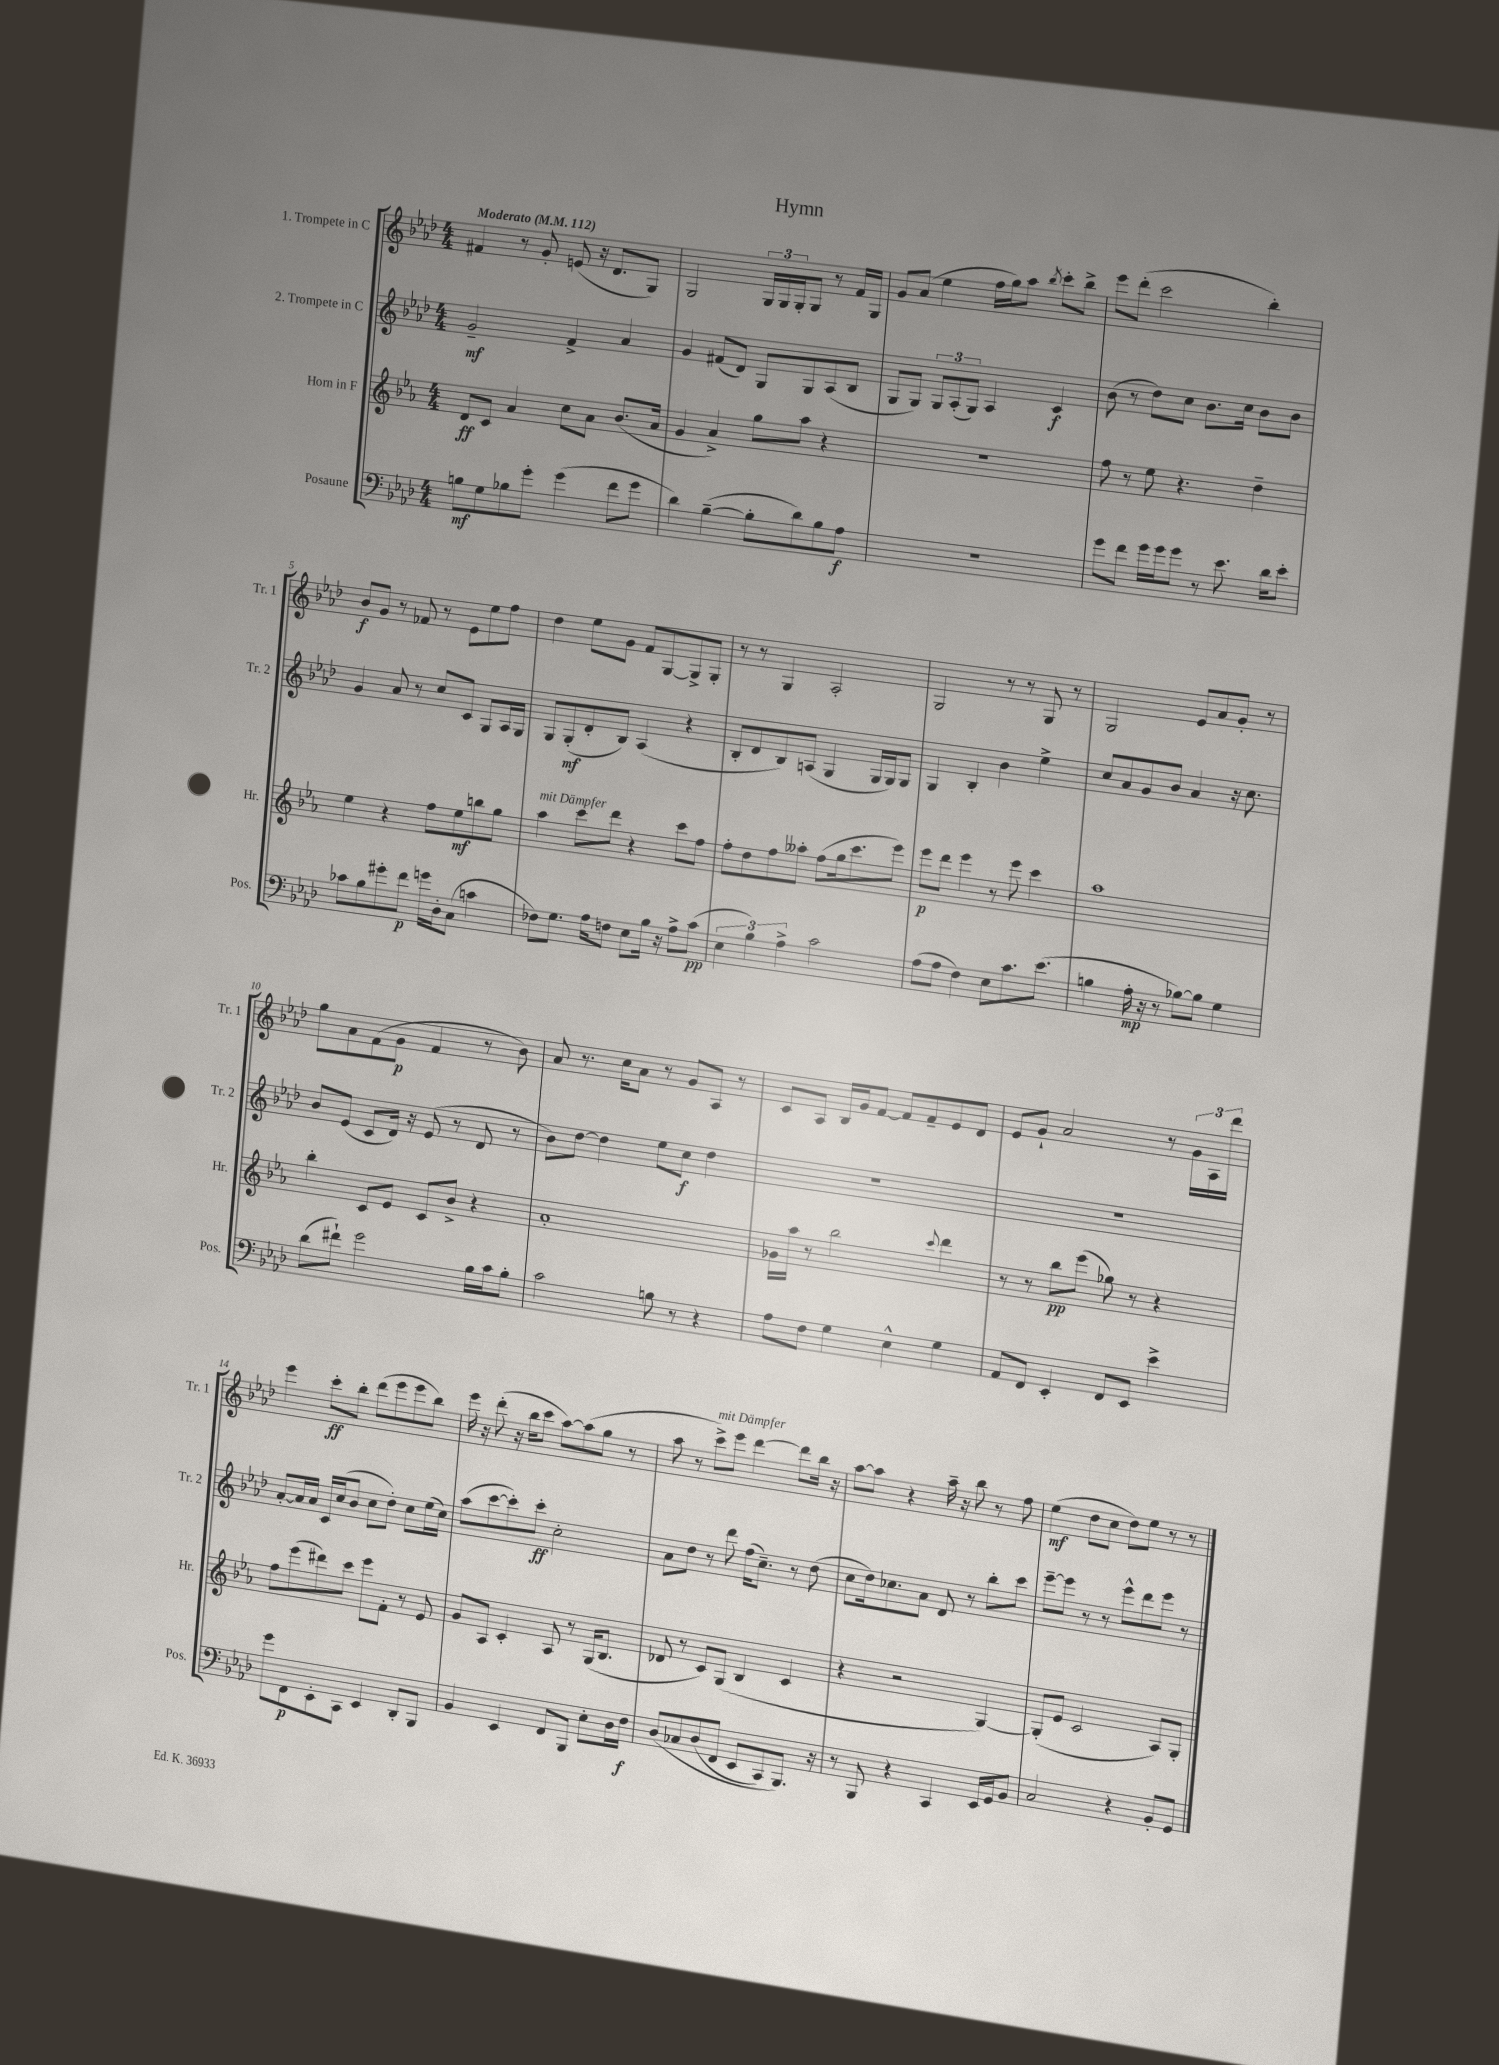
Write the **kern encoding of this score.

**kern	**kern	**kern	**kern
*staff4	*staff3	*staff2	*staff1
*clefF4	*clefG2	*clefG2	*clefG2
*k[b-e-a-d-]	*k[b-e-a-]	*k[b-e-a-d-]	*k[b-e-a-d-]
*M4/4	*M4/4	*M4/4	*M4/4
*MM112	*MM112	*MM112	*MM112
8B\L	8d/L	2g~/	4f#/
8G\	8c/J	.	.
8B-\	4a-/	.	8r
8g'\J	.	.	8g'/
(4g\	8cc\L	4f^/	(8e/
.	8a-\J	.	16r
.	.	.	8.d-/L
8f\L	(8.b-/L	4a-/	.
8g\J	.	.	8G/J)
.	16a-/Jk	.	.
=	=	=	=
4d-\)	4g/	4g/	2G/
([4B-~\	4a-^/)	(8f#/L	.
.	.	8d-/J)	.
8B-'\]L	8gg\L	8G/L	24G/LL
.	.	.	24G/
.	.	.	24G'/J
8d-\)	8aa-\J	8G/	8G/J
8B-\	4r	(8A-/	8r
8A-\J	.	8B-/J	16f/LL
.	.	.	16G/JJ
=	=	=	=
1r	1r	8G/L	8g/L
.	.	8G/J)	(8a-/J
.	.	12G/L	4ee-\
.	.	(12A-'/	.
.	.	12G/J)	.
.	.	4A-/	16ff\LL
.	.	.	16gg\J)
.	.	.	8aa-\J
.	.	.	8qbb-/
.	.	4c/	8ccc'\L
.	.	.	8bb-^\J
=	=	=	=
8g\L	8ff\	(8b-\	8eee-\L
8f\J	8r	8r	(8ddd-'\J
16g\LL	8ee-\	8dd-\L)	2ccc\
16g\J	.	.	.
8g\J	4.r	8cc\J	.
8r	.	8.b-\L	.
8.e-\	.	.	.
.	.	16cc\Jk	.
.	4dd~\	8b-\L	4bb-'\)
16d-\LK	.	.	.
8e-'\J	.	8b-\J	.
=	=	=	=
8c-\L	4ee-\	4g/	8b-/L
8B-\	.	.	8g/J
8g#'\	4r	8a-/	8r
8f\J	.	8r	8f-/
16g\LL	8ff\L	8cc/L	8r
16D-'\J	.	.	.
(8C\J	8ee-\	8c/J	8e-\L
4c\	8bb\	8G/L	8ee-\
.	8gg\J	16A-/L	8ff\J
.	.	16G/JJ	.
=	=	=	=
8F-\L)	4aa-\	8G/L	4dd-\
8.G\J	.	(8G'/	.
.	8ccc\L	8d-'/	8ee-\L
16A-\LK	.	.	.
8F\J	8ddd\J	8B-/J)	8g\J
8E-\L	4r	(4A-/	8f/L
16B-\Jk	.	.	[8G/
16r	.	.	.
8A-^\L	8ccc\L	4r	8G^/]
(8c\J	8ff\J	.	8G'/J
=	=	=	=
6E-\	8ff'\L	8B-'/L	8r
.	8dd\	8d-/	8r
6B-\)	.	.	.
.	8ff\	8B-/)	4G/
6A-^\	.	.	.
.	8aa--'\J	(8A/J	.
2c\	(8ff\L	4G/	2A-'/
.	16gg\k	.	.
.	8.ccc\	.	.
.	.	16G/LL	.
.	.	16G/J)	.
.	8eee-\J)	8G/J	.
=	=	=	=
(8A-\L	8eee-\L	4G/	2G/
8A-\J	8ddd\J	.	.
4F\)	4eee-\	4B-'/	.
8E-\L	8r	4b-\	8r
8.c\	8eee-\	.	8r
.	4ccc\	4ee-^\	8G/
(8.e-\J	.	.	.
.	.	.	8r
=	=	=	=
4B\	1aa-	8cc/L	2G/
.	.	8a-/	.
16A-'\	.	8g/	.
16r	.	.	.
8r	.	8b-/J	.
[8B-\L)	.	4a-/	8e-/L
8B-\]J	.	.	8a-/
4G\	.	16r	8g'/J
.	.	8.cc\	.
.	.	.	8r
=	=	=	=
(8d-\L	4bb-'\	8b-/L	8gg\L
8f#`\J)	.	(8e-/J	8a-\
2g\	8c/L	8c/L	(8f\
.	8e-/J	16d-/Jk)	8g\J
.	.	16r	.
.	8c/L	(8e-/	4f/
.	8b-^/J	8r	.
16B-\LL	4r	8d-/	8r
16c\J	.	.	.
8B-'\J	.	8r	8b-\)
=	=	=	=
2c\	1a-'	8b-\L)	8a-/
.	.	[8dd-\J	8.r
.	.	4dd-\]	.
.	.	.	16cc\LK
.	.	.	8a-\J
8B\	.	8ee-\L	8r
8r	.	8cc\J	8g/L
4r	.	4dd-\	8A-/J
.	.	.	8r
=	=	=	=
8A-\L	16g-\LL	1r	8c/L
.	16aa-\JJ	.	.
8F\J	8r	.	8A-/J
4G\	2bb-\	.	16B-/LL
.	.	.	16g/J
.	.	.	[8f/J
4E-^^\	.	.	8f/]L
.	.	.	8f~/
.	8qqccc/	.	.
4G\	4ddd\	.	8e-/
.	.	.	8d-/J
=	=	=	=
8AA-/L	8r	1r	8e-/L
8FF/J	8r	.	8g`/J
4EE-'/	8bb-\L	.	2a-/
.	(8eee-\J	.	.
8FF/L	8gg-\)	.	.
8EE-/J	8r	.	.
4e-^\	4r	.	8r
.	.	.	24g\LL
.	.	.	24A-\
.	.	.	24ddd-\JJ
=	=	=	=
8g\L	8ff\L	[8a-'/L	4eee-\
8FF\	(8eee-\	16a-/]L	.
.	.	16a-/JJ	.
8EE-'\	8ddd#\)	16c/LL	8ccc'\L
.	.	(16cc/J	.
8CC\J	8ccc\J	8b-/J	8bb-'\J
4EE-/	8eee-\L	8cc\L	(8ddd-\L
.	8f'\J	8dd-'\J)	8eee-\
8DD-'/L	8r	8cc\L	8eee-\
8BBB-/J	8e-/	(16ee-\L	8bb-\J)
.	.	16cc\JJ)	.
=	=	=	=
4BB-/	8g/L	(8aa-\L	16eee-\
.	.	.	16r
.	8A-/J	[8ccc\	(8ddd-'\
4EE-/	4c'/	8ccc'\])	16r
.	.	.	16bb-\LK
.	.	8ccc'\J	8ccc\J
8FF/L	8A-/	2cc'\	[8aa-\L)
8BBB-/J	8r	.	(8aa-\]
8E-'\L	(16G/LK	.	8gg\J
.	8.B-/J	.	.
16D-\L	.	.	8r
16F\JJ	.	.	.
=	=	=	=
&(8D-/L	8d-/	8a-\L	8aa-\
8C-/	8r	8dd-\J	8r
(8D-/	8c/L)	8r	8ccc^\L)
8FF/J	(8G/J	8ddd-\	8eee-\J
8EE-/L	4B-/	(16ff\LK	[4ddd-\
.	.	8.cc~\J)	.
8CC/)	.	.	.
8.BBB-/J&)	4c/	8r	8ddd-\]L
.	.	(8dd-\	16bb-\Jk
16r	.	.	16r
=	=	=	=
8r	4r	8cc\L	[8aa-\L
8BBB-/	.	16dd-\k)	8aa-\]J
.	.	8.cc-\	.
4r	2r	.	4r
.	.	8a-\J	.
4CC/	.	8d-/	16aa-~\
.	.	.	16r
.	.	8r	8bb-\
16EE-/LL	[4G/)	8bb-'\L	8r
16GG/J	.	.	.
8BB-/J	.	8ccc\J	8ff\
=	=	=	=
2C/	(8G'/]L	[8eee-~\L	(4ee-\
.	8e-/J	8eee-\]J	.
.	2c/	8r	8dd-\L
.	.	8r	8cc\J
4r	.	8eee-^^\L	8dd-\L)
.	.	8ddd-\	8ee-\J
8BB-'/L	8A-/L)	8eee-\J	8r
8GG/J	8G'/J	8r	8r
==	==	==	==
*-	*-	*-	*-
